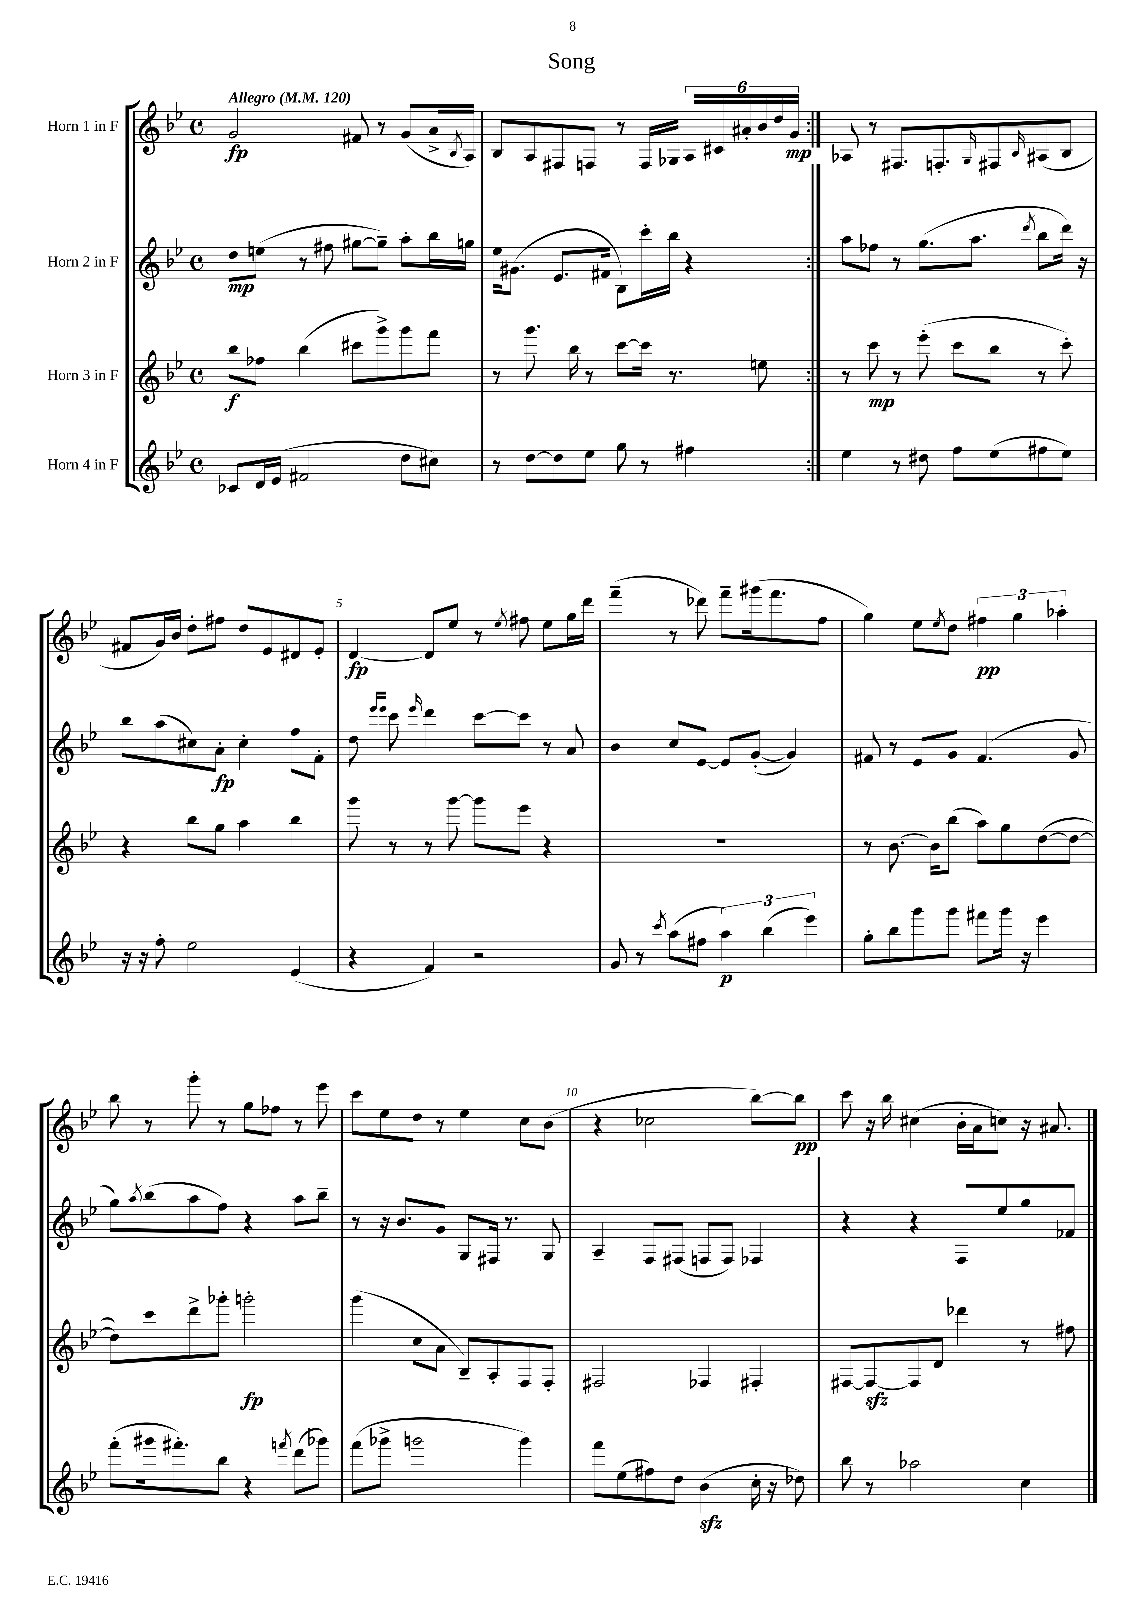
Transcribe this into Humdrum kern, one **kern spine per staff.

**kern	**kern	**kern	**kern
*staff4	*staff3	*staff2	*staff1
*clefG2	*clefG2	*clefG2	*clefG2
*k[b-e-]	*k[b-e-]	*k[b-e-]	*k[b-e-]
*M4/4	*M4/4	*M4/4	*M4/4
*met(c)	*met(c)	*met(c)	*met(c)
*MM120	*MM120	*MM120	*MM120
8c-	8bb-	8dd	2g
16d	8ff-	(8ee	.
(16e-	.	.	.
2f#	(4bb-	8r	.
.	.	8ff#	.
.	8ccc#	[8gg#	8f#
.	8ggg^)	8gg#~])	8r
8dd	8ggg	8aa'	(8g
8cc#)	8fff	16bb-	16a^
.	.	.	8qB-
.	.	16gg	16A)
=	=	=	=
8r	8r	16ee-	8B-
.	.	(8.g#	.
[8dd	8.ggg	.	8A
8dd]	.	8.e-	8F#
.	16bb-	.	.
8ee-	8r	.	8F
.	.	16f#	.
8gg	[8ccc	8B-)	8r
8r	16ccc]	16ccc'	16F
.	8.r	16bb-	16G-
4ff#	.	4r	24A
.	.	.	24c#
.	.	.	24a#'
.	8ee	.	24b-
.	.	.	24dd
.	.	.	24g
=:|!	=:|!	=:|!	=:|!
4ee-	8r	8aa	8A-
.	8ccc	8ff-	8r
8r	8r	8r	8.F#
8dd#	(8eee-'	(8.gg	.
.	.	.	8.F'
8ff	8ccc	.	.
.	.	8.aa	.
.	.	.	16qqG
(8ee-	8bb-	.	8F#
.	.	8qddd	16qqB-
8ff#	8r	8bb-	(8A#
8ee-)	8ccc')	16ddd)	8B-
.	.	16r	.
=	=	=	=
16r	4r	8bb-	8f#
16r	.	.	.
8ff'	.	(8aa	16g)
.	.	.	16b-
2ee-	8bb-	8cc#)	8dd'
.	8gg	8a'	8ff#
.	4aa	4cc#'	8dd
.	.	.	8e-
(4e-	4bb-	8ff	8d#
.	.	8f'	8e-'
=	=	=	=
4r	8ggg	8dd	[4d
.	.	16qqeee-	.
.	.	16qqeee-	.
.	8r	8ccc	.
.	.	16qqeee-	.
4f)	8r	4ddd	8d]
.	[8ggg	.	8ee-
2r	8ggg]	[8ccc	8r
.	.	.	8qee-
.	8eee-	8ccc]	8ff#
.	4r	8r	8ee-
.	.	8a	16gg
.	.	.	16ddd
=	=	=	=
8g	1r	4b-	(4fff~
8r	.	.	.
8qccc	.	.	.
(8aa	.	8cc	8r
8ff#	.	[8e-	8ddd-)
6aa)	.	8e-]	8fff~
.	.	([8g'	(16ggg#
(6bb-	.	.	.
.	.	.	8.fff
.	.	4g])	.
6eee-)	.	.	.
.	.	.	8ff
=	=	=	=
8gg'	8r	8f#	4gg)
8bb-	[8.b-	8r	.
8ggg	.	8e-	8ee-
.	16b-]	.	.
.	.	.	8qee-
8ggg	(8bb-	8g	8dd
8fff#	8aa)	(4.f#	6ff#
16ggg	8gg	.	.
.	.	.	6gg
16r	.	.	.
4eee-	([8dd	.	.
.	.	.	6aa-'
.	8dd_	8g	.
=	=	=	=
(8fff'	8dd])	8gg)	8bb-
.	.	8qaa	.
16ggg#	8ccc	(8bb-	8r
8.fff#')	.	.	.
.	8ddd^	8aa	8ggg'
8bb-	8ggg-'	8ff)	8r
4r	2ggg'	4r	8gg
.	.	.	8ff-
8qfff	.	.	.
(8ddd	.	8aa	8r
8ggg-)	.	8bb-~	8eee-
=	=	=	=
(8fff	(4ggg	8r	8ccc
8ggg-^	.	16r	8ee-
.	.	8.b-	.
2ggg	8cc	.	8dd
.	8a	8g	8r
.	8B-~)	8G	4ee-
.	8A'	16F#	.
.	.	8.r	.
4ggg)	8F	.	8cc
.	8F'	8G	(8b-
=	=	=	=
8fff	2F#	4A~	4r
(8ee-	.	.	.
8ff#)	.	8F	2cc-
8dd	.	(8F#	.
(4b-	4F-	8F	.
.	.	8F)	.
16cc'	4F#'	4F-	[8bb-)
16r	.	.	.
8dd-)	.	.	8bb-]
=	=	=	=
8bb-	[8F#	4r	8ccc
8r	8F#_	.	16r
.	.	.	16bb-
2aa-	8F#]	4r	(4cc#
.	8d	.	.
.	4ddd-	8F	16b-'
.	.	.	16a
.	.	8ee-	8cc)
4cc	8r	8gg	16r
.	.	.	8.a#
.	8ff#	8f-	.
==	==	==	==
*-	*-	*-	*-
